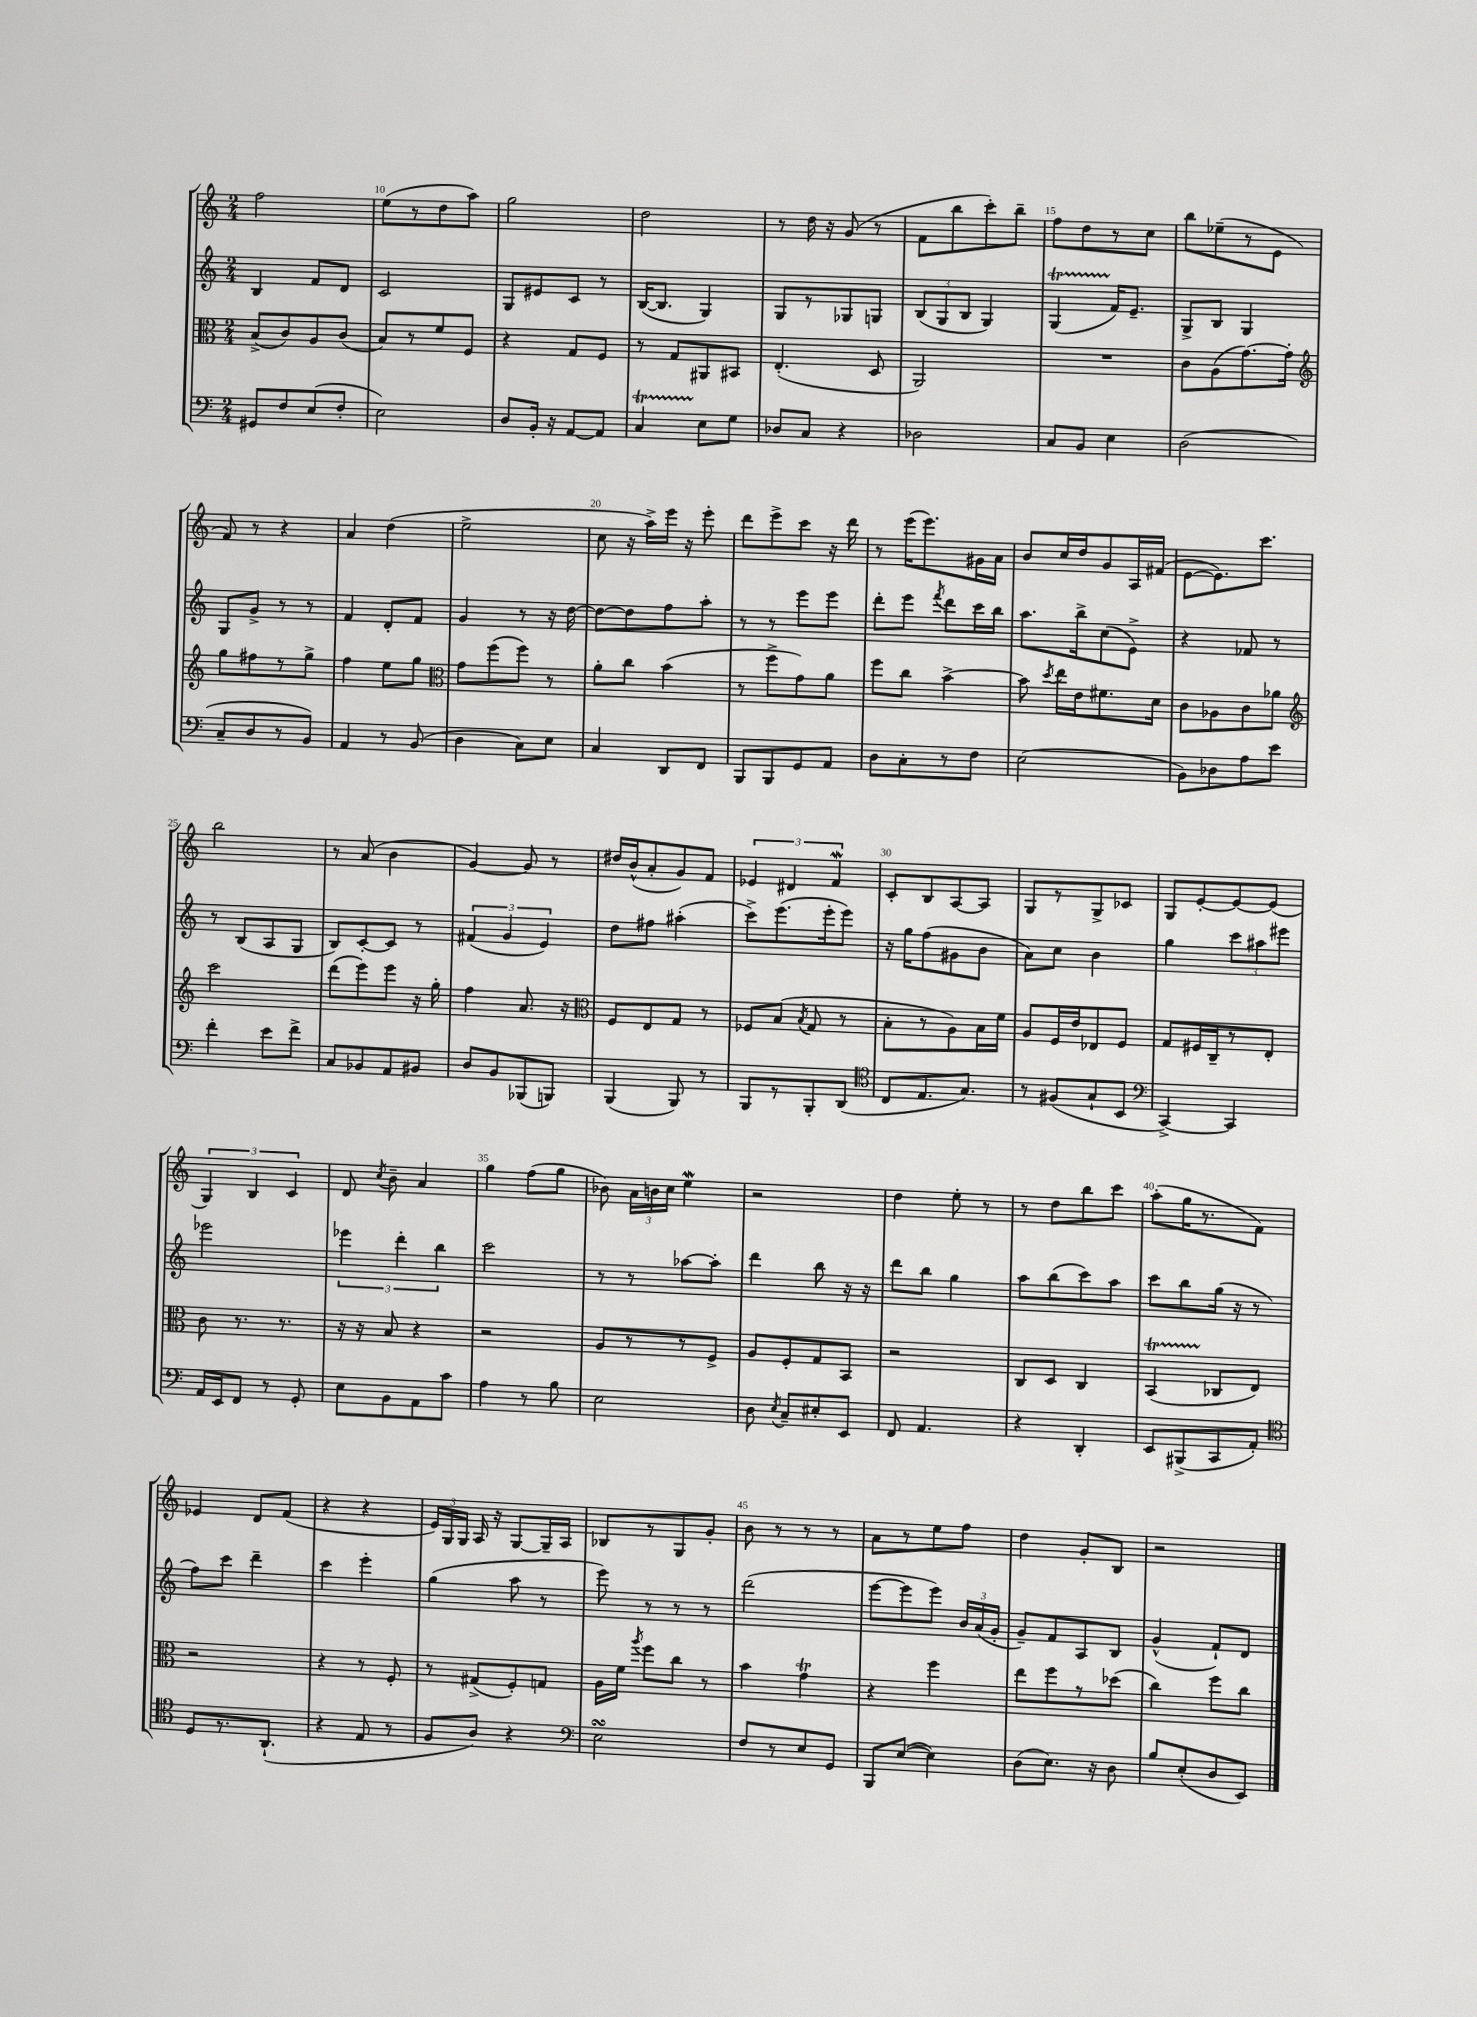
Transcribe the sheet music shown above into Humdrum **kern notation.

**kern	**kern	**kern	**kern
*staff4	*staff3	*staff2	*staff1
*clefF4	*clefC3	*clefG2	*clefG2
*k[]	*k[]	*k[]	*k[]
*M2/4	*M2/4	*M2/4	*M2/4
8GG#	(8B^	4B	2ff
8F	8c)	.	.
(8E	8A	8f	.
8F'	(8c	8d	.
=	=	=	=
2E)	8B)	2c	(8ee
.	8r	.	8r
.	8f	.	8dd
.	8F	.	8aa)
=	=	=	=
8D	4r	8G	2gg
16BB'	.	8e#	.
16r	.	.	.
[8AA	8G	8c	.
8AA]	8F	8r	.
=	=	=	=
4C	8r	([16B	2dd
.	.	8.B]	.
.	8G	.	.
8E	8AA#	4G)	.
8G	8BB#	.	.
=	=	=	=
8D-	(4.E'	8G	8r
8C	.	8r	16dd
.	.	.	16r
4r	.	8G-	(8g
.	8D	8G	8r
=	=	=	=
2D-	2AA)	(12B	8f
.	.	12G	.
.	.	.	8bb
.	.	12B	.
.	.	4G)	8ccc')
.	.	.	8bb~
=	=	=	=
8C	2r	(4G	8ff
8BB	.	.	8dd
4E	.	16f)	8r
.	.	8.e~	.
.	.	.	8cc
=	=	=	=
(2D	8c	8G^	8bb
.	(8A	8B	(8ee-~
.	[8.g)	4G	8r
.	.	.	8e
.	16g']	.	.
=	=	=	=
*	*clefG2	*	*
8C~	8gg	8G	8f)
8D	8ff#	8g^	8r
8r	8r	8r	4r
8BB)	8gg^	8r	.
=	=	=	=
4AA	4ff	4f	4a
8r	8ee	8d'	(4dd
(8BB	8gg	8f	.
=	=	=	=
*	*clefC3	*	*
4D	8g	4g	2ee^
.	(8ff	.	.
8C)	8ff)	8r	.
8E	8r	16r	.
.	.	[16dd	.
=	=	=	=
4C	8a'	8dd_	8cc
.	8cc	8dd]	16r
.	.	.	16aa^)
8DD	(4b	8ff	16eee
.	.	.	16r
8FF	.	8aa'	8eee'
=	=	=	=
8BBB	8r	8r	8ddd
8BBB	8ff^	8r	8eee^
8GG	8g)	8eee	8ccc
8AA	8a	8eee	16r
.	.	.	16ddd
=	=	=	=
8D	8ff	8ddd'	8r
8C'	8cc	8eee	(16eee
.	.	.	8.eee)
.	.	8qfff	.
8r	[4b^	8ddd	.
8F	.	16ccc	16g#
.	.	16bb	16a
=	=	=	=
(2E	8b]	8.aa	8b
.	8qdd	.	.
.	16ee	.	16cc
.	16e	16bb^	16dd
.	8.f#	(8cc	8g
.	.	8e^)	16A
.	16d	.	(16f#
=	=	=	=
8BB)	8c	4r	[8e
8D-	8A-	.	8.e])
8A	8c	8f-	.
.	.	.	8.ccc
8e	8a-	8r	.
=	=	=	=
*	*clefG2	*	*
4f'	2ccc	8r	2bb
.	.	(8B	.
8e	.	8A	.
8f^	.	8G	.
=	=	=	=
8C	(8ddd	8B)	8r
8BB-	8eee)	[8c'	(8a
8AA	8eee	8c]	4b
8BB#	16r	8r	.
.	16gg'	.	.
=	=	=	=
8D	4ff	(6f#	[4g)
8BB	.	.	.
.	.	6g	.
(8BBB-	8.a	.	8g]
.	.	6e)	.
8BBB)	.	.	8r
.	16r	.	.
=	=	=	=
*	*clefC3	*	*
(4BBB	8F	8dd	16dd#
.	.	.	(16b^^
.	8E	8ff#	8a'
8BBB)	8G	(4aa#'	8g)
8r	8r	.	8f
=	=	=	=
8BBB	8F-	8ccc^)	6e-
8r	(8B	(8.eee	.
.	.	.	6d#
.	8qB	.	.
8BBB'	8G	.	.
.	.	16eee'	.
.	.	.	6f
(8DD	8r	8eee)	.
=	=	=	=
*clefC4	*	*	*
8C	8B'	16r	8c'
.	.	16gg	.
8.E	8r	(8ff	8B
.	8A)	8g#	[8A
8.G)	.	.	.
.	16B	8b	8A]
.	16f	.	.
=	=	=	=
8r	8A	8a)	8G
(8F#	16F	8cc	8r
.	16e	.	.
8G`	8E-	4b	8G^
8BB	8F	.	8c-
=	=	=	=
*clefF4	*	*	*
[4CC^)	8G	4gg	8G
.	16F#	.	[8e'
.	16C~	.	.
4CC]	8r	12ccc	8e_
.	.	12aa#	.
.	8E'	.	(8e]
.	.	12eee#	.
=	=	=	=
16AA	8c	2eee-	6G)
16EE	.	.	.
8FF	8.r	.	.
.	.	.	6B
8r	.	.	.
.	8.r	.	.
.	.	.	6c
8GG'	.	.	.
=	=	=	=
8E	16r	6eee-	8d
.	16r	.	.
.	.	.	8qcc
8BB	8B	.	8b~
.	.	6ddd'	.
8AA	4r	.	4a
.	.	6bb	.
8c	.	.	.
=	=	=	=
4A	2r	2ccc	4gg
8r	.	.	(8ff
8B	.	.	8gg
=	=	=	=
2E	8A	8r	8b-)
.	8r	8r	24a
.	.	.	24b
.	.	.	24cc
.	8r	[8aa-	4ee
.	8F^	8aa-']	.
=	=	=	=
8D	8A	4ddd	2r
8qE	.	.	.
8C~	8F'	.	.
8E#'	8G	8bb	.
8EE	8BB	16r	.
.	.	16r	.
=	=	=	=
8FF	2r	8ddd	4dd
4.AA	.	8bb	.
.	.	4gg	8ee'
.	.	.	8r
=	=	=	=
4r	8C	8aa	8r
.	8D	(8bb	8dd
4DD'	4C	8ccc)	8bb
.	.	8aa	8ccc
=	=	=	=
8EE	(4BB	8ccc	(8aa'
(8BBB#^	.	8bb	16gg
.	.	.	8.r
8CC	8C-	(16gg	.
.	.	16r	.
8AA')	8E)	8r	8f)
=	=	=	=
*clefC4	*	*	*
8D	2r	8ff)	4e-
8.r	.	8ccc	.
.	.	4ddd~	8d
(8.AA`	.	.	.
.	.	.	(8f
=	=	=	=
4r	4r	4ccc	4r
8E	8r	4eee'	4r
8r	8F'	.	.
=	=	=	=
8F	8r	(4gg	24e)
.	.	.	24G
.	.	.	24G
8A)	(8G#^	.	16A
.	.	.	16r
4r	8F')	8aa	[8G
.	8G	8r	16G~]
.	.	.	16A
=	=	=	=
*clefF4	*	*	*
2E	16A	8eee)	8B-
.	16f	.	.
.	8qaa	.	.
.	8ff	8r	8r
.	8cc	8r	8G
.	8r	8r	8g'
=	=	=	=
8F	4b	(2ddd	8b
8r	.	.	8r
8E	4g	.	8r
8GG	.	.	8r
=	=	=	=
8BBB	4r	[8eee	8a
([8E	.	8eee]	8r
4E])	4ff	8eee)	8ee
.	.	24b	8ff
.	.	(24a	.
.	.	24g'	.
=	=	=	=
(8D	8ee	8g~)	4dd
8.E)	8ff	8f	.
.	8r	8A	8g'
16r	.	.	.
8D	(8dd-	8B	8B
=	=	=	=
8B	4cc)	(4g^^	2r
(8E'	.	.	.
8D	8ff	8f`)	.
8EE)	8cc	8d	.
==	==	==	==
*-	*-	*-	*-
